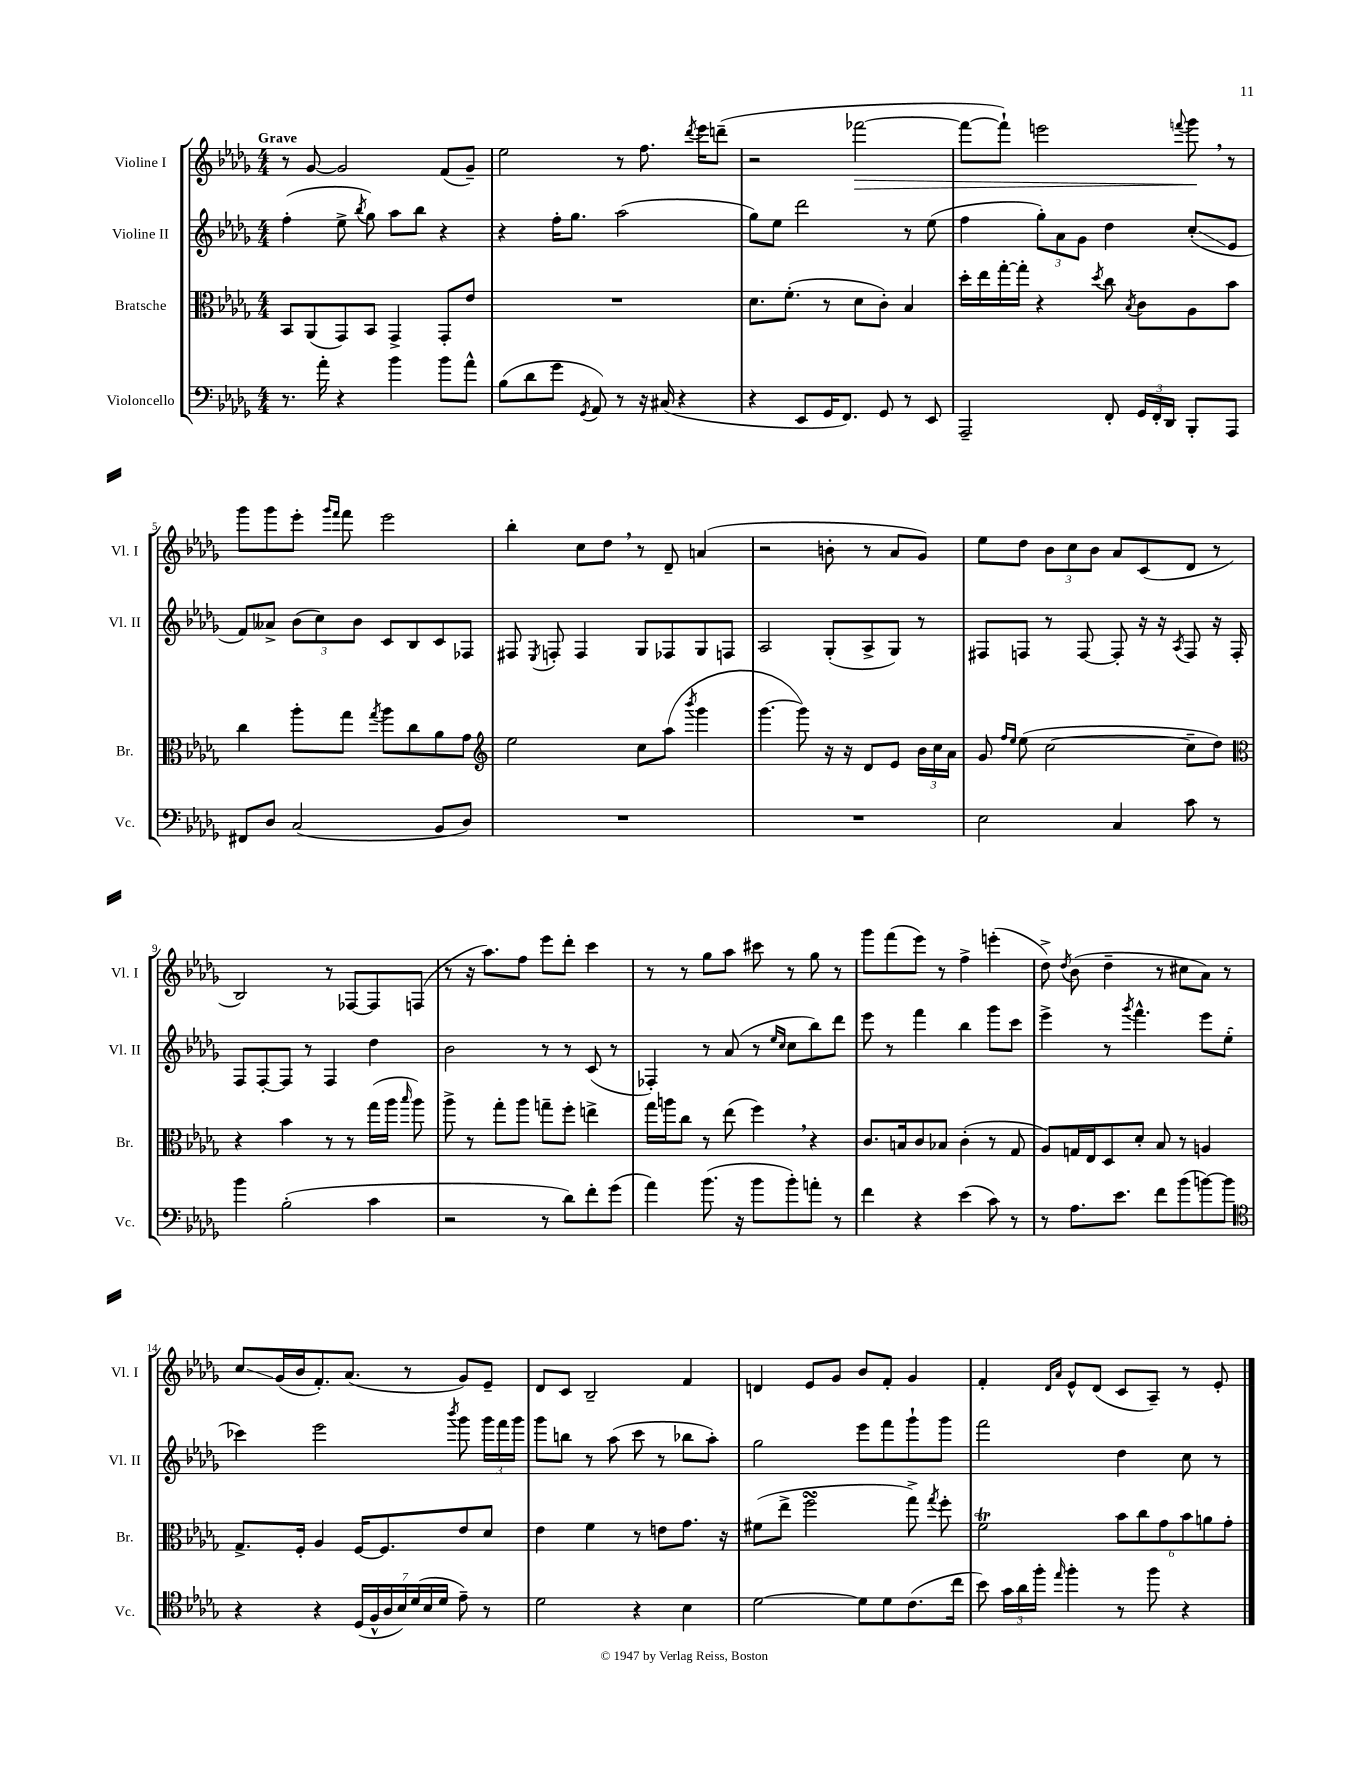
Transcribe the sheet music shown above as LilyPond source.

<<
\new StaffGroup <<
\new Staff = "s0" \with { instrumentName = "Violine I" shortInstrumentName = "Vl. I" } {
    \clef treble \key des \major \numericTimeSignature \time 4/4 \tempo "Grave"
    \autoBeamOff r8 ges'8~ ges'2 f'8[( ges'8]--) |
    ees''2 r8 f''8. \acciaccatura { des'''8 } ees'''16[ d'''8]--( |
    r2 fes'''2~\> |
    fes'''8[~ fes'''8]-!) e'''2 \appoggiatura { f'''8 } ges'''8\! \breathe r8 |
    ges'''8[ ges'''8 ees'''8]-. \grace { ges'''16[ f'''16] } f'''8 ees'''2 |
    bes''4-. c''8[ des''8] \breathe r8 des'8-- a'4( |
    r2 b'8-. r8 aes'8[ ges'8]) |
    ees''8[ des''8] \tuplet 3/2 { bes'8[ c''8 bes'8] } aes'8[ c'8( des'8] r8 |
    bes2) r8 fes8[~ fes8 f8]( |
    r8 r16 aes''8.[) f''8] ees'''8[ des'''8]-. c'''4 |
    r8 r8 ges''8[ aes''8] cis'''8 r8 ges''8 r8 |
    ges'''8[ f'''8( ees'''8]) r8 f''4-> e'''4-.( |
    des''8->) \acciaccatura { des''8 } bes'8( des''4-- r8 cis''8[ aes'8]) r8 |
    c''8[\glissando ges'16( bes'16 f'8.-.) aes'8.]( r8 ges'8[) ees'8]-- |
    des'8[ c'8] bes2-- f'4 |
    d'4 ees'8[ ges'8] bes'8[ f'8]-. ges'4 |
    f'4-. \grace { des'16[ aes'16] } ees'8[-^ des'8]( c'8[ aes8]--) r8 ees'8-. \bar "|." |
}
\new Staff = "s1" \with { instrumentName = "Violine II" shortInstrumentName = "Vl. II" } {
    \clef treble \key des \major \numericTimeSignature \time 4/4
    \autoBeamOff f''4-.( ees''8-> \acciaccatura { bes''8 } ges''8) aes''8[ bes''8] r4 |
    r4 f''16[-. ges''8.] aes''2( |
    ges''8[) ees''8] des'''2 r8 ees''8( |
    f''4 \tuplet 3/2 { ges''8[-.) aes'8 ges'8] } des''4 c''8[-.\glissando( ees'8] |
    f'8[) aeses'8]-> \tuplet 3/2 { bes'8[( c''8) bes'8] } c'8[ bes8 c'8 fes8] |
    fis8 \acciaccatura { ees8 } f8-. f4 ges8[ fes8 ges8 f8] |
    aes2 ges8[-.( aes8-> ges8]) r8 |
    fis8[ f8] r8 f8~ f8-. r16 r16 \acciaccatura { aes8 } f8 r16 f16-. |
    f8[ f8~-. f8] r8 f4 des''4 |
    bes'2 r8 r8 c'8( r8 |
    fes4-.) r8 aes'8( r8 \grace { ees''16[ c''16] } c''8[ bes''8) des'''8] |
    ees'''8 r8 f'''4 bes''4 ges'''8[ c'''8] |
    ees'''4-> r8 \acciaccatura { ges'''8 } f'''4.-^ ees'''8[ ees''8]-.( |
    ces'''4) ees'''2 \acciaccatura { bes'''8 } ges'''8 \tuplet 3/2 { ges'''16[ f'''16 ges'''16] } |
    ges'''8[ b''8] r8 aes''8( c'''8 r8 bes''8[ aes''8]-.) |
    ges''2 ees'''8[ f'''8 ges'''8-! ges'''8] |
    f'''2 des''4 c''8 r8 \bar "|." |
}
\new Staff = "s2" \with { instrumentName = "Bratsche" shortInstrumentName = "Br." } {
    \clef alto \key des \major \numericTimeSignature \time 4/4
    \autoBeamOff bes,8[ aes,8( ges,8) bes,8] ges,4-> ges,8[-. ees'8] |
    R1 |
    des'8.[ f'8.]-.( r8 des'8[ c'8]-.) bes4 |
    des''16[-. ees''16 ges''16~-. ges''16]-. r4 \acciaccatura { des''8 } c''8 \acciaccatura { bes8 } c'8[ aes8 bes'8] |
    c''4 aes''8[-. ges''8] \acciaccatura { ges''8 } aes''8[ c''8 aes'8 ges'8] |
    \clef treble ees''2 c''8[ aes''8]( \acciaccatura { bes'''8 } ges'''4 |
    ges'''4.~ ges'''8) r16 r16 des'8[ ees'8] \tuplet 3/2 { bes'16[ c''16 aes'16] } |
    ges'8 \grace { f''16[ ees''16] } ees''8( c''2~ c''8[-- des''8]) |
    \clef alto r4 bes'4 r8 r8 ges''16[( aes''16] \grace { bes''16 } aes''8) |
    aes''8-> r8 ges''8[-. aes''8] g''8[-- f''8]-. e''4-> |
    ges''16[ a''16 c''8] r8 ees''8( f''4) \breathe r4 |
    c'8.[ b16 c'8 bes8] c'4-.( r8 ges8 |
    aes8[) g16 ees16 des8 des'8]-. bes8 r8 a4 |
    ges8.[-> f16]-. aes4 f16[~ f8. ees'8 des'8] |
    ees'4 f'4 r8 e'8[ ges'8.] r16 |
    fis'8[( ees''8]-> f''2\turn ges''8->) \acciaccatura { ges''8 } f''8-. |
    f'2\trill \tuplet 6/4 { bes'8[ c''8 ges'8 bes'8 a'8 ges'8]-. } \bar "|." |
}
\new Staff = "s3" \with { instrumentName = "Violoncello" shortInstrumentName = "Vc." } {
    \clef bass \key des \major \numericTimeSignature \time 4/4
    \autoBeamOff r8. aes'16-. r4 bes'4 bes'8[ aes'8]-^ |
    bes8[( des'8 ges'8] \acciaccatura { ges,8 } aes,8) r8 r16 cis16( r4 |
    r4 ees,8[ ges,16 f,8.]) ges,8 r8 ees,8 |
    aes,,2-- f,8-. \tuplet 3/2 { ges,16[ f,16-. des,16] } bes,,8[-. aes,,8] |
    fis,8[ des8] c2( bes,8[ des8]) |
    R1 |
    R1 |
    ees2 c4 c'8 r8 |
    bes'4 bes2-.( c'4 |
    r2 r8 des'8[) f'8-. ges'8]( |
    aes'4) bes'8.( r16 bes'8[ bes'8-.) a'8]-. r8 |
    f'4 r4 ees'4( c'8) r8 |
    r8 aes8.[ ees'8.] f'8[ bes'8( b'8~) b'8] |
    \clef tenor r4 r4 \tuplet 7/4 { des16[( f16-^ aes16 bes16) des'16( bes16 des'16] } ees'8--) r8 |
    des'2 r4 bes4 |
    des'2~ des'8[ des'8 c'8.( c''16] |
    bes'8) \tuplet 3/2 { ges'16[ aes'16 f''16]-. } \grace { ees''16 } f''4-. r8 f''8 r4 \bar "|." |
}
>>
>>
